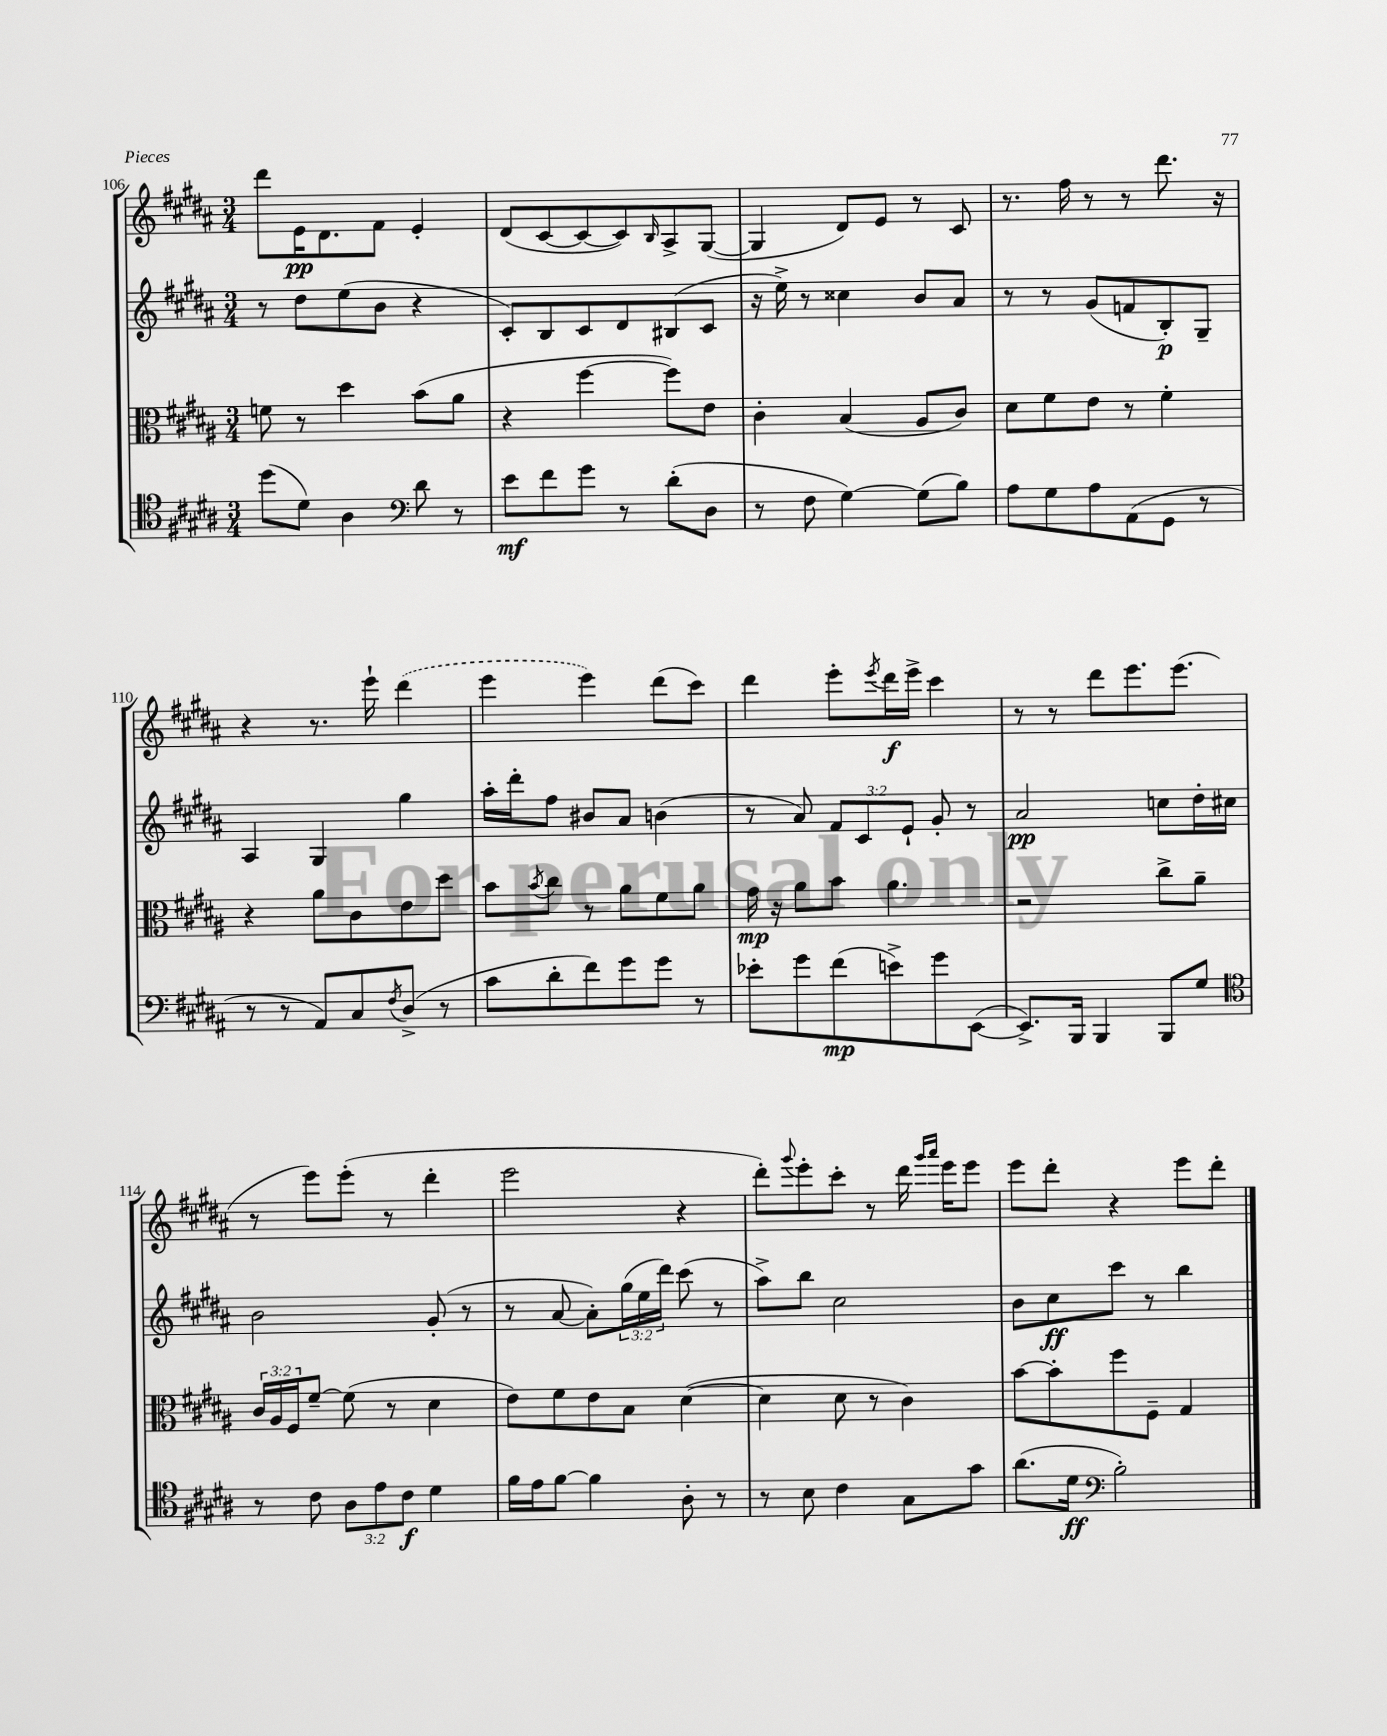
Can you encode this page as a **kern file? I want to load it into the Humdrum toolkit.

**kern	**kern	**kern	**kern
*staff4	*staff3	*staff2	*staff1
*clefC4	*clefC3	*clefG2	*clefG2
*k[f#c#g#d#a#]	*k[f#c#g#d#a#]	*k[f#c#g#d#a#]	*k[f#c#g#d#a#]
*M3/4	*M3/4	*M3/4	*M3/4
(8dd#	8f	8r	8ddd#
8d#)	8r	8dd#	16e
.	.	.	8.d#
4A#	4dd#	(8ee	.
.	.	8b	8f#
*clefF4	*	*	*
8d#	(8b	4r	4e'
8r	8a#	.	.
=	=	=	=
8e	4r	8c#')	(8d#
8f#	.	8B	[8c#
8g#	[4ff#	8c#	8c#_
8r	.	8d#	8c#])
.	.	.	16qqB
(8d#'	8ff#])	(8B#	8A#^
8D#	8e	8c#	([8G#
=	=	=	=
8r	4c#'	16r	4G#]
.	.	16ee^)	.
8F#	.	8r	.
[4G#)	(4B	4cc##	8d#)
.	.	.	8e
(8G#]	8A#	8b	8r
8B)	8c#)	8a#	8c#
=	=	=	=
8A#	8d#	8r	8.r
8G#	8f#	8r	.
.	.	.	16ff#
8A#	8e	(8g#	8r
(8AA#	8r	8f	8r
8GG#	4f#'	8B')	8.ddd#
8r	.	8G#~	.
.	.	.	16r
=	=	=	=
8r	4r	4A#	4r
8r	.	.	.
8AA#)	8a#	4G#	8.r
8C#	8c#	.	.
.	.	.	16eee`
8qF#	.	.	.
(8D#^	8e	4gg#	(4ddd#
8r	8dd#	.	.
=	=	=	=
8c#	8b	16aa#'	4eee
.	.	16ddd#'	.
.	8qb	.	.
8d#'	8cc#	8ff#	.
8f#)	8r	8b#	4eee)
8g#	8a#	8a#	.
8g#	8f#	(4b	(8ddd#
8r	8a#	.	8ccc#)
=	=	=	=
8e-'	16g#	8r	4ddd#
.	16r	.	.
8g#	8a#	8a#)	.
(8f#	8b	12f#	8eee'
.	.	12c#	.
.	.	.	8qeee
8e^)	4.a#	.	16ddd#
.	.	12e`	.
.	.	.	16eee^
8g#	.	8g#'	4ccc#
([8EE	.	8r	.
=	=	=	=
8.EE^])	2r	2a#	8r
.	.	.	8r
16BBB	.	.	.
4BBB	.	.	8ddd#
.	.	.	8.eee
8BBB	8cc#^	8cc	.
.	.	.	(8.eee
8G#	8a#~	16dd#'	.
.	.	16cc#	.
=	=	=	=
*clefC4	*	*	*
8r	24c#	2b	8r
.	24A#	.	.
.	24F#	.	.
8c#	[8f#~	.	8eee)
12A#	(8f#]	.	(8eee'
12e	.	.	.
.	8r	.	8r
12c#	.	.	.
4d#	4d#	(8g#'	4ddd#'
.	.	8r	.
=	=	=	=
16f#	8e)	8r	2eee
16e	.	.	.
[8f#	8f#	[8a#	.
4f#]	8e	8a#'])	.
.	8B	(24gg#	.
.	.	24ee	.
.	.	24ddd#)	.
8A#'	([4d#	(8ccc#	4r
8r	.	8r	.
=	=	=	=
8r	4d#]	8aa#^)	8ddd#')
.	.	.	8qqggg#
8B	.	8bb	8eee'
4c#	8d#	2cc#	8ccc#'
.	8r	.	8r
8G#	4c#)	.	16ddd#
.	.	.	16qqggg#
.	.	.	16qqaaa#
.	.	.	16eee
8g#	.	.	8eee
=	=	=	=
(8.a#	[8b	8b	8eee
.	8b']	8cc#	8ddd#'
16d#	.	.	.
*clefF4	*	*	*
2B')	8ff#	8ccc#	4r
.	8F#~	8r	.
.	4G#	4bb	8eee
.	.	.	8ddd#'
==	==	==	==
*-	*-	*-	*-
